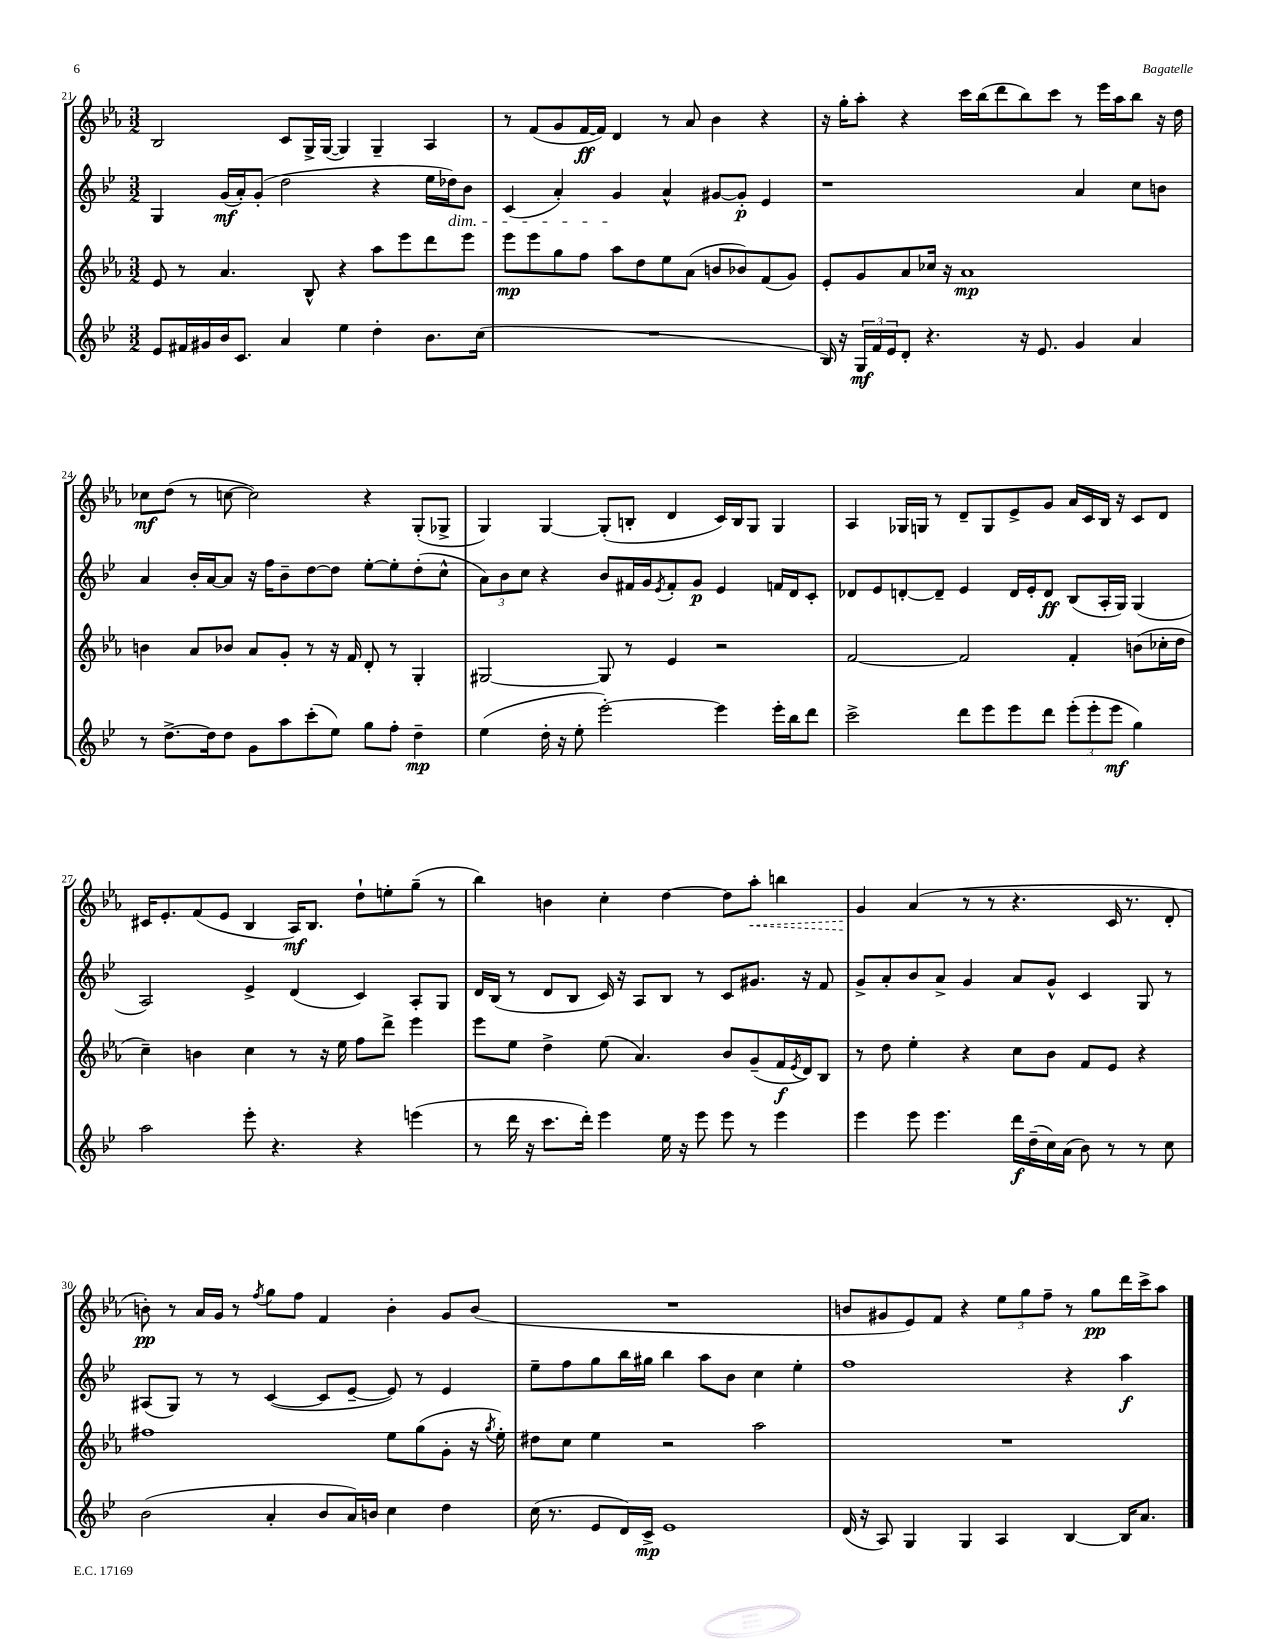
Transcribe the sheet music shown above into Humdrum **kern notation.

**kern	**dynam	**kern	**dynam	**kern	**dynam	**kern	**dynam
*part4	*part4	*part3	*part3	*part2	*part2	*part1	*part1
*staff4	*staff4	*staff3	*staff3	*staff2	*staff2	*staff1	*staff1
*clefG2	*	*clefG2	*	*clefG2	*	*clefG2	*
*k[b-e-]	*	*k[b-e-a-]	*	*k[b-e-]	*	*k[b-e-a-]	*
*M3/2	*	*M3/2	*	*M3/2	*	*M3/2	*
=21	=21	=21	=21	=21	=21	=21	=21
8e-/L	.	8e-/	.	4G/	.	2B-/	.
16f#X/L	.	8r	.	.	.	.	.
16g#X/	.	.	.	.	.	.	.
16b-/J	.	4.a-/	.	(16g/LL	mf	.	.
8.c/J	.	.	.	16a'/J)	.	.	.
.	.	.	.	(8g'/J	.	.	.
4a/	.	.	.	2dd\	.	8c/L	.
.	.	8B-^^/	.	.	.	16G^/L	.
.	.	.	.	.	.	([16G/JJ	.
4ee-\	.	4r	.	.	.	4G/])	.
4dd'\	.	8aa-\L	.	4r	.	4G~/	.
.	.	8eee-\	.	.	.	.	.
8.b-\L	.	8ddd\	.	16ee-\LL	.	4A-/	.
!	!	!	!	!LO:TX:b:i:t=dim.	!	!	!
.	.	.	.	16dd-X\J)	.	.	.
.	.	8eee-\J	.	8b-\J	.	.	.
(16cc\Jk	.	.	.	.	.	.	.
=22	=22	=22	=22	=22	=22	=22	=22
1.r	.	8eee-\L	mp	(4c/	.	8r	.
.	.	8eee-\	.	.	.	(8f/L	.
.	.	8gg\	.	4a'/)	.	8g/	.
.	.	8ff\J	.	.	.	[16f/L	ff
.	.	.	.	.	.	16f/JJ])	.
.	.	8aa-\L	.	4g/	.	4d/	.
.	.	8dd\	.	.	.	.	.
.	.	8ee-\	.	4a^^/	.	8r	.
.	.	(8a-\J	.	.	.	8a-/	.
.	.	8bn/L	.	[8g#X/L	.	4b-\	.
.	.	8b-X/)	.	8g#'/J]	p	.	.
.	.	(8f/	.	4e-/	.	4r	.
.	.	8g/J)	.	.	.	.	.
=23	=23	=23	=23	=23	=23	=23	=23
16B-/)	.	8e-'/L	.	1r	.	16r	.
16r	.	.	.	.	.	16gg'\KL	.
24G/LL	mf	8g/	.	.	.	8aa-'\J	.
24f/	.	.	.	.	.	.	.
24e-/J	.	.	.	.	.	.	.
8d'/J	.	8a-/	.	.	.	4r	.
4.r	.	16cc-X/Jk	.	.	.	.	.
.	.	16r	.	.	.	.	.
.	.	1a-	mp	.	.	16ccc\LL	.
.	.	.	.	.	.	(16bb-\J	.
.	.	.	.	.	.	8ddd\	.
16r	.	.	.	.	.	8bb-\)	.
8.e-/	.	.	.	.	.	.	.
.	.	.	.	.	.	8ccc\J	.
4g/	.	.	.	4a/	.	8r	.
.	.	.	.	.	.	16eee-\LL	.
.	.	.	.	.	.	16aa-\J	.
4a/	.	.	.	8cc\L	.	8bb-\J	.
.	.	.	.	8bn\J	.	16r	.
.	.	.	.	.	.	16dd\	.
!!LO:LB:g=z
=24	=24	=24	=24	=24	=24	=24	=24
8r	.	4bn\	.	4a/	.	8cc-X\L	mf
[8.dd^\L	.	.	.	.	.	(8dd\J	.
.	.	8a-/L	.	16b-'/LL	.	8r	.
16dd\k]	.	.	.	[16a/J	.	.	.
8dd\J	.	8b-X/J	.	8a/J]	.	[8ccn\	.
8g\L	.	8a-/L	.	16r	.	2cc\])	.
.	.	.	.	16ff\KL	.	.	.
8aa\	.	8g'/J	.	8b-~\	.	.	.
(8ccc'\	.	8r	.	[8dd\	.	.	.
8ee-\J)	.	16r	.	8dd\J]	.	.	.
.	.	16f/	.	.	.	.	.
8gg\L	.	8d'/	.	[8ee-'\L	.	4r	.
8ff'\J	.	8r	.	8ee-'\]	.	.	.
4dd~\	mp	4G'/	.	(8dd'\	.	(8G'/L	.
.	.	.	.	8cc^^\J	.	8G-X^/J	.
=25	=25	=25	=25	=25	=25	=25	=25
(4ee-\	.	[2G#X/	.	12a\L)	.	4G/)	.
.	.	.	.	12b-\	.	.	.
.	.	.	.	12cc\J	.	.	.
16dd'\	.	.	.	4r	.	[4G/	.
16r	.	.	.	.	.	.	.
8ee-'\	.	.	.	.	.	.	.
[2eee-'\)	.	8G#/]	.	8b-/L	.	(8G'/L]	.
.	.	8r	.	16f#X/L	.	8Bn'/J	.
.	.	.	.	16g/J	.	.	.
.	.	.	.	8qe-/	.	.	.
.	.	4e-/	.	8f#'/	.	4d/	.
.	.	.	.	8g/J	p	.	.
4eee-\]	.	2r	.	4e-/	.	16c/LL)	.
.	.	.	.	.	.	16B/J	.
.	.	.	.	.	.	8G/J	.
16eee-'\LL	.	.	.	16fn/LL	.	4G/	.
16bb-\J	.	.	.	16d/J	.	.	.
8ddd\J	.	.	.	8c'/J	.	.	.
=26	=26	=26	=26	=26	=26	=26	=26
2ccc^\	.	[2f/	.	8d-X/L	.	4A-/	.
.	.	.	.	8e-/	.	.	.
.	.	.	.	[8dn'/	.	16G-X/LL	.
.	.	.	.	.	.	16Gn/JJ	.
.	.	.	.	8d~/J]	.	8r	.
8ddd\L	.	2f/]	.	4e-/	.	8d~/L	.
8eee-\	.	.	.	.	.	8G/	.
8eee-\	.	.	.	16d/LL	.	8e-^/	.
.	.	.	.	16e-'/J	.	.	.
8ddd\J	.	.	.	8d/J	ff	8g/J	.
(12eee-'\L	.	4f'/	.	(8B-/L	.	16a-/LL	.
.	.	.	.	.	.	16c/	.
12eee-'\	.	.	.	.	.	.	.
.	.	.	.	16A'/L	.	16B-/JJ	.
12eee-\J	mf	.	.	.	.	.	.
.	.	.	.	16G/JJ)	.	16r	.
4gg\)	.	(8bn\L	.	(4G/	.	8c/L	.
.	.	16cc-X'\L	.	.	.	8d/J	.
.	.	16dd\JJ	.	.	.	.	.
!!LO:LB:g=z
=27	=27	=27	=27	=27	=27	=27	=27
2aa\	.	4cc~\)	.	2A/)	.	16c#X/KL	.
.	.	.	.	.	.	8.e-'/	.
.	.	4bn\	.	.	.	(8f/	.
.	.	.	.	.	.	8e-/J	.
8eee-'\	.	4cc\	.	4e-^/	.	4B-/	.
4.r	.	.	.	.	.	.	.
.	.	8r	.	(4d/	.	16A-/KL)	mf
.	.	.	.	.	.	8.B-/J	.
.	.	16r	.	.	.	.	.
.	.	16ee-\	.	.	.	.	.
4r	.	8ff\L	.	4c/)	.	8dd`\L	.
.	.	8ddd^\J	.	.	.	8een'\	.
(4eeen\	.	4eee-\	.	8A'/L	.	(8gg~\J	.
.	.	.	.	8G/J	.	8r	.
=28	=28	=28	=28	=28	=28	=28	=28
8r	.	8eee-\L	.	16d/LL	.	4bb-\)	.
.	.	.	.	(16B-/JJ	.	.	.
16ddd\	.	8ee-\J	.	8r	.	.	.
16r	.	.	.	.	.	.	.
8.ccc\L	.	4dd^\	.	8d/L	.	4bn\	.
.	.	.	.	8B-/J	.	.	.
16ddd'\Jk)	.	.	.	.	.	.	.
4eee-\	.	(8ee-\	.	16c/)	.	4cc'\	.
.	.	.	.	16r	.	.	.
.	.	4.a-/)	.	8A/L	.	.	.
16ee-\	.	.	.	8B-/J	.	[4dd\	.
16r	.	.	.	.	.	.	.
8eee-\	.	.	.	8r	.	.	.
8eee-\	.	8b-/L	.	8c/L	.	8dd\L]	.
!	!	!	!	!	!	!	!LO:HP:b
8r	.	(8g~/	.	8.g#X/J	.	8aa-'\J	<
4eee-\	.	16f/L	f	.	.	4bbn\	.
.	.	8qe-/	.	.	.	.	.
.	.	16d/J)	.	16r	.	.	.
.	.	8B-/J	.	8f/	.	.	.
=29	=29	=29	=29	=29	=29	=29	=29
4eee-\	.	8r	.	8g^/L	.	4g/	.
.	.	8dd\	.	8a'/	.	.	.
8eee-\	.	4ee-'\	.	8b-/	.	(4a-/	[
4.eee-\	.	.	.	8a^/J	.	.	.
.	.	4r	.	4g/	.	8r	.
.	.	.	.	.	.	8r	.
16ddd\LL	f	8cc\L	.	8a/L	.	4.r	.
(16dd~\	.	.	.	.	.	.	.
16cc\)	.	8b-\J	.	8g^^/J	.	.	.
(16a\JJ	.	.	.	.	.	.	.
8b-\)	.	8f/L	.	4c/	.	.	.
8r	.	8e-/J	.	.	.	16c/	.
.	.	.	.	.	.	8.r	.
8r	.	4r	.	8G/	.	.	.
8cc\	.	.	.	8r	.	8d'/	.
!!LO:LB:g=z
=30	=30	=30	=30	=30	=30	=30	=30
(2b-\	.	1ff#X	.	(8A#X/L	.	8bn'\)	pp
.	.	.	.	8G/J)	.	8r	.
.	.	.	.	8r	.	16a-/LL	.
.	.	.	.	.	.	16g/JJ	.
.	.	.	.	8r	.	8r	.
.	.	.	.	.	.	8qff/	.
4a'/	.	.	.	([4c/	.	8gg\L	.
.	.	.	.	.	.	8ff\J	.
8b-/L	.	.	.	8c/L]	.	4f/	.
16a/L)	.	.	.	[8e-~/J	.	.	.
16bn/JJ	.	.	.	.	.	.	.
4cc\	.	8ee-\L	.	8e-/])	.	4b'\	.
.	.	(8gg\	.	8r	.	.	.
4dd\	.	8g'\J	.	4e-/	.	8g/L	.
.	.	16r	.	.	.	(8b/J	.
.	.	8qgg/	.	.	.	.	.
.	.	16ee-'\)	.	.	.	.	.
=31	=31	=31	=31	=31	=31	=31	=31
(16cc\	.	8dd#X\L	.	8ee-~\L	.	1.r	.
8.r	.	.	.	.	.	.	.
.	.	8cc\J	.	8ff\	.	.	.
8e-/L	.	4ee-\	.	8gg\	.	.	.
16d/L)	.	.	.	16bb-\L	.	.	.
16c^/JJ	mp	.	.	16gg#X\JJ	.	.	.
1e-	.	2r	.	4bb-\	.	.	.
.	.	.	.	8aa\L	.	.	.
.	.	.	.	8b-\J	.	.	.
.	.	2aa-\	.	4cc\	.	.	.
.	.	.	.	4ee-'\	.	.	.
=32	=32	=32	=32	=32	=32	=32	=32
(16d/	.	1.r	.	1ff	.	8bn/L	.
16r	.	.	.	.	.	.	.
8A/)	.	.	.	.	.	8g#X/	.
4G/	.	.	.	.	.	8e-/)	.
.	.	.	.	.	.	8f/J	.
4G/	.	.	.	.	.	4r	.
4A/	.	.	.	.	.	12ee-\L	.
.	.	.	.	.	.	12gg\	.
.	.	.	.	.	.	12ff~\J	.
[4B-/	.	.	.	4r	.	8r	.
.	.	.	.	.	.	8gg\L	pp
16B-/KL]	.	.	.	4aa\	f	16ddd\L	.
8.a/J	.	.	.	.	.	16ccc^\J	.
.	.	.	.	.	.	8aa-\J	.
==	==	==	==	==	==	==	==
*-	*-	*-	*-	*-	*-	*-	*-
